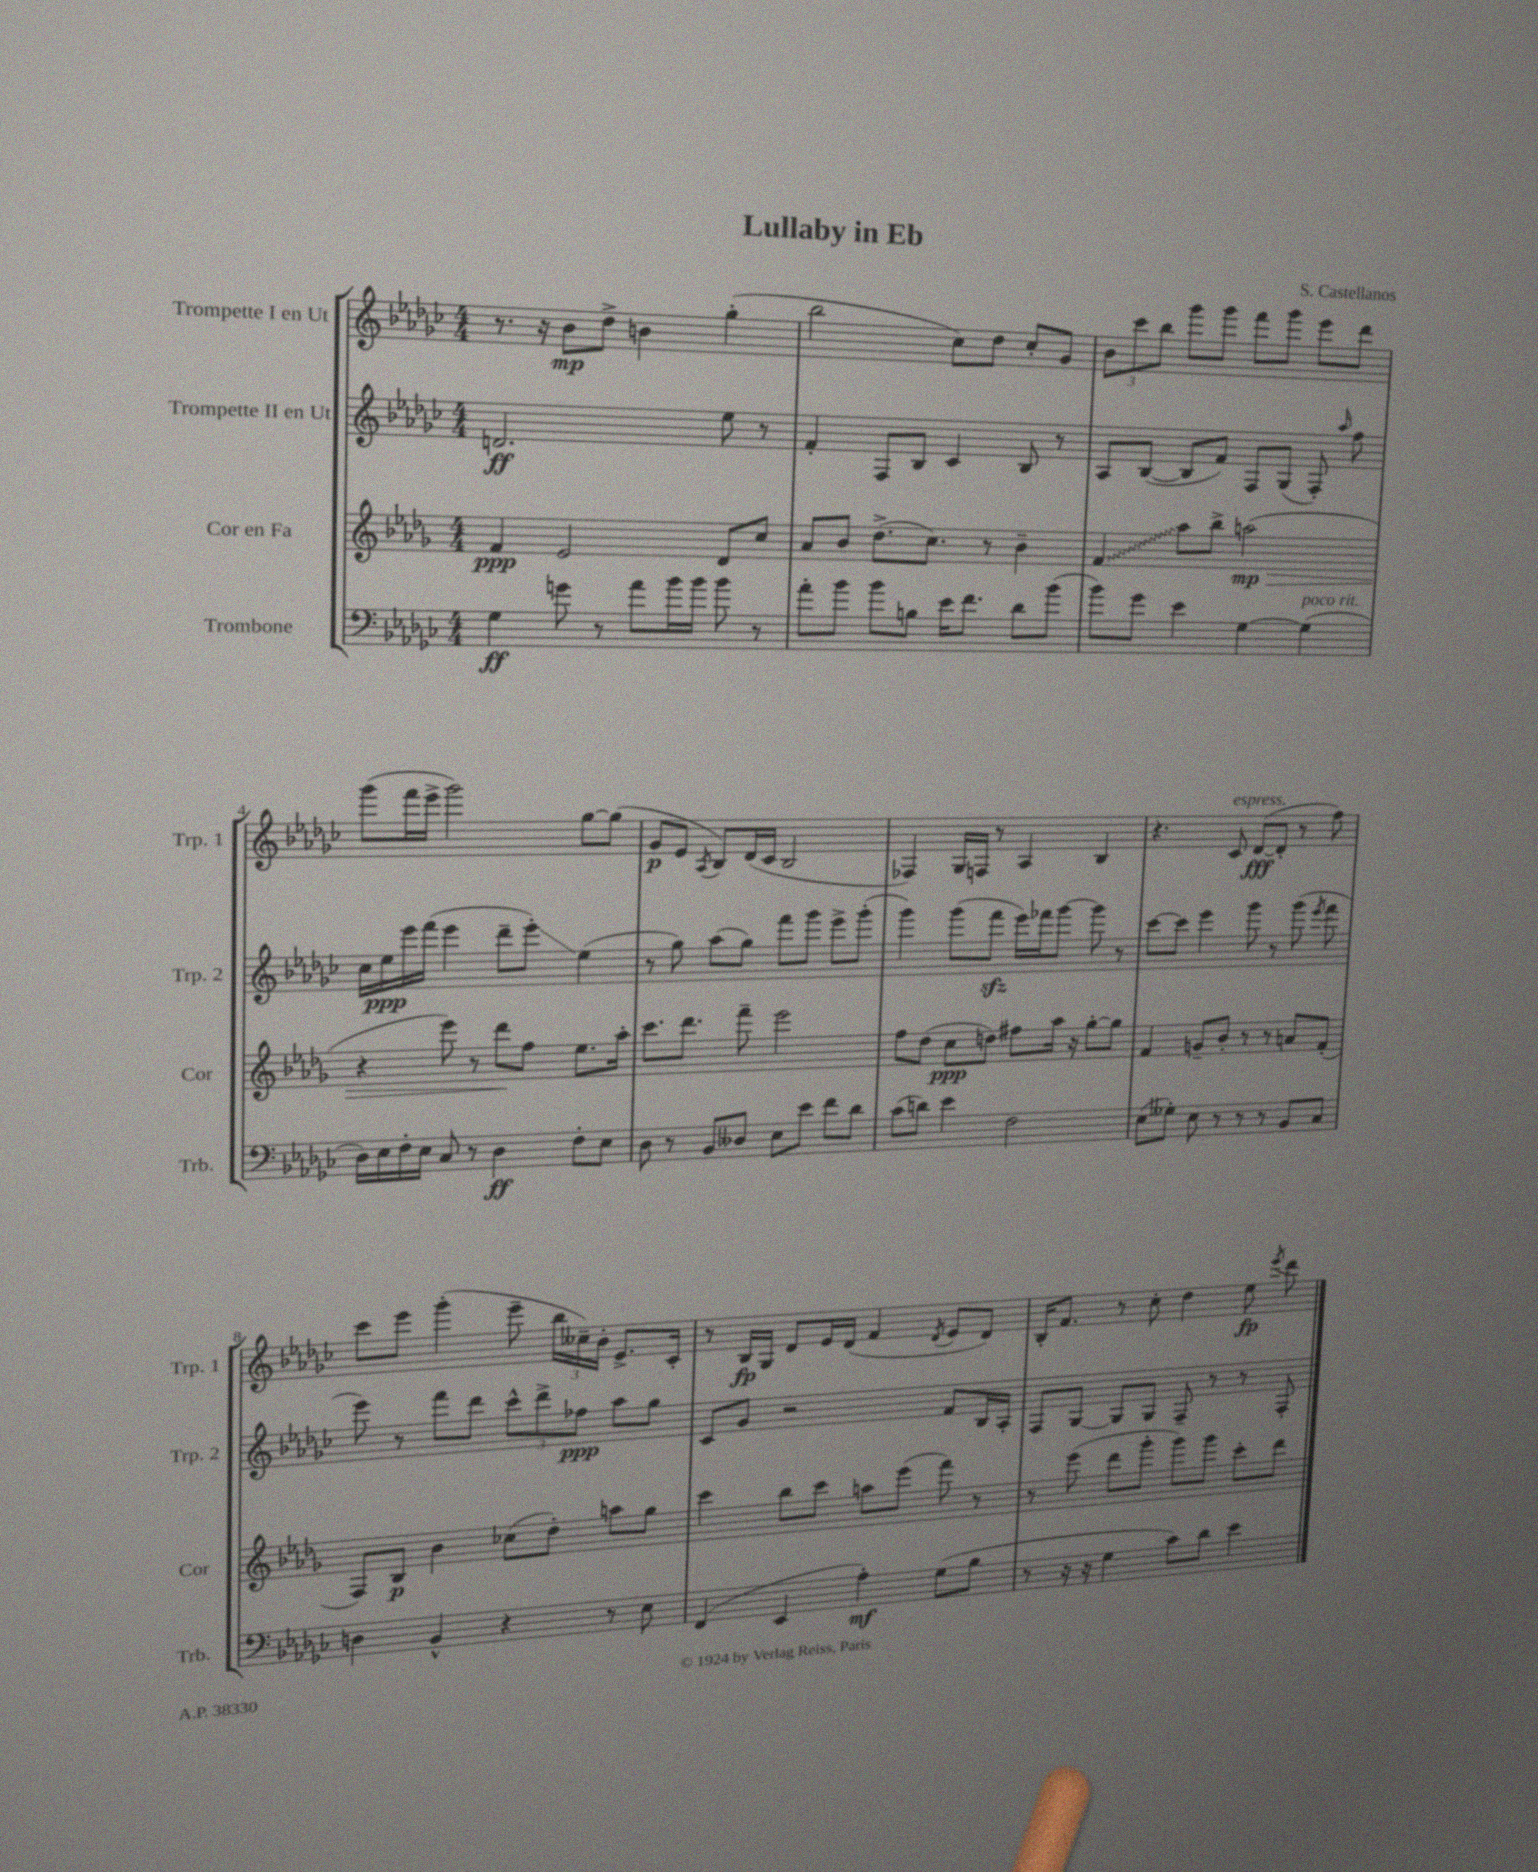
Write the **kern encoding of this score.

**kern	**kern	**kern	**kern
*staff4	*staff3	*staff2	*staff1
*clefF4	*clefG2	*clefG2	*clefG2
*k[b-e-a-d-g-c-]	*k[b-e-a-d-g-]	*k[b-e-a-d-g-c-]	*k[b-e-a-d-g-c-]
*M4/4	*M4/4	*M4/4	*M4/4
4G-	4f	2.d	8.r
.	.	.	16r
8g	2e-	.	8b-
8r	.	.	8dd-^
8a-	.	.	4b
16b-	.	.	.
16b-	.	.	.
8b-	8d-	8ee-	(4gg-'
8r	8cc	8r	.
=	=	=	=
8a-'	8a-	4f'	2bb-
8b-	8b-	.	.
8b-	(8.dd-^	8F	.
8B	.	8B-	.
.	8.cc)	.	.
16e-	.	4c-	8cc-)
8.f	.	.	.
.	8r	.	8dd-
8d-	4b-~	8B-	8cc-'
(8b-	.	8r	8g-
=	=	=	=
8b-)	4f	8A-	12b-
.	.	.	12ccc-
8g-	.	([8B-	.
.	.	.	12bb-
4e-	8aa-	8B-]	8ggg-
.	8bb-^	8f)	8ggg-
[4G-	(2aa	8F	8fff
.	.	(8G-	8ggg-
(4G-]	.	8F')	8eee-
.	.	16qqaa-	.
.	.	8ff	8ddd-
=	=	=	=
16D-)	4r	16cc-	(8ggg-
16E-	.	16ee-	.
16F'	.	16eee-	16fff
16E-	.	(16fff	16eee-^
8C-	8eee-)	4eee-	2ggg-)
8r	8r	.	.
4D-	8ddd-	8ddd-~	.
.	8ff	8eee-')	.
8F'	8.ee-	(4ee-	[8gg-
8E-	.	.	(8gg-]
.	16aa-'	.	.
=	=	=	=
8D-	8.ccc	8r	8g-
8r	.	8gg-)	8e-
.	8.ddd-	.	.
.	.	.	8qA-
8BB-	.	(8aa-	8B-)
8D--	8fff~	8gg-)	(16d-
.	.	.	16c-
8E-	2eee-	8fff	2B-
8e-	.	8ggg-	.
8f	.	8eee-^	.
8d-	.	(8ggg-'	.
=	=	=	=
(8c-	8ff	4ggg-)	4F-)
8d)	(8dd-	.	.
4e-	8cc	(8ggg-	16G-
.	.	.	16F
.	8dd)	8fff	8r
2F	8ff#	16eee-)	4A-
.	.	16fff-	.
.	16aa-	[8ggg-	.
.	16r	.	.
.	[8gg-'	8ggg-]	4B-
.	8gg-]	8r	.
=	=	=	=
(8E-	4f	[8ccc-	4.r
8G--')	.	8ccc-]	.
8E-	8g~	4eee-	.
8r	8b-'	.	8c-
8r	8r	8ggg-	([8d-
8r	8r	8r	8d-']
8BB-	8a	(8ggg-	8r
.	.	8qeee-	.
8C-	(8f'	8fff	8ff)
=	=	=	=
4D	8F)	8eee-)	8ccc-
.	8B-	8r	8eee-
4BB-^^	4b-	8fff	(4ggg-'
.	.	8ddd-	.
4r	(8cc-	12ccc-^^	8eee-~
.	.	12ddd-^	.
.	8dd-')	.	24bb-
.	.	12ff-	24cc--~)
.	.	.	24b-'
8r	8aa	8aa-	8.e-^
8E-	8gg-	8gg-	.
.	.	.	16c-'
=	=	=	=
(4FF	4ccc	8c-	8r
.	.	8g-	16B-
.	.	.	16G-
4EE-	8bb-	2r	8d-
.	8ccc	.	16e-
.	.	.	(16d-
4A-')	8aa	.	4f
.	(8eee-	.	.
.	.	.	8qd-
(8G-	8fff)	8f	8e-
8B-	8r	16B-	8d-)
.	.	16A-'	.
=	=	=	=
8r	8r	8F	16B-'
.	.	.	8.f
16r	(8eee-	[8G-	.
16r	.	.	.
4G-	8ddd-	8G-]	8r
.	8ggg-'	8G-	8cc-'
8c-)	8ggg-)	8F~	4dd-
8d-	8ggg-	8r	.
4e-	8ccc'	8r	8ee-
.	.	.	8qeee-
.	8ddd-	8F'	8ddd-
==	==	==	==
*-	*-	*-	*-
